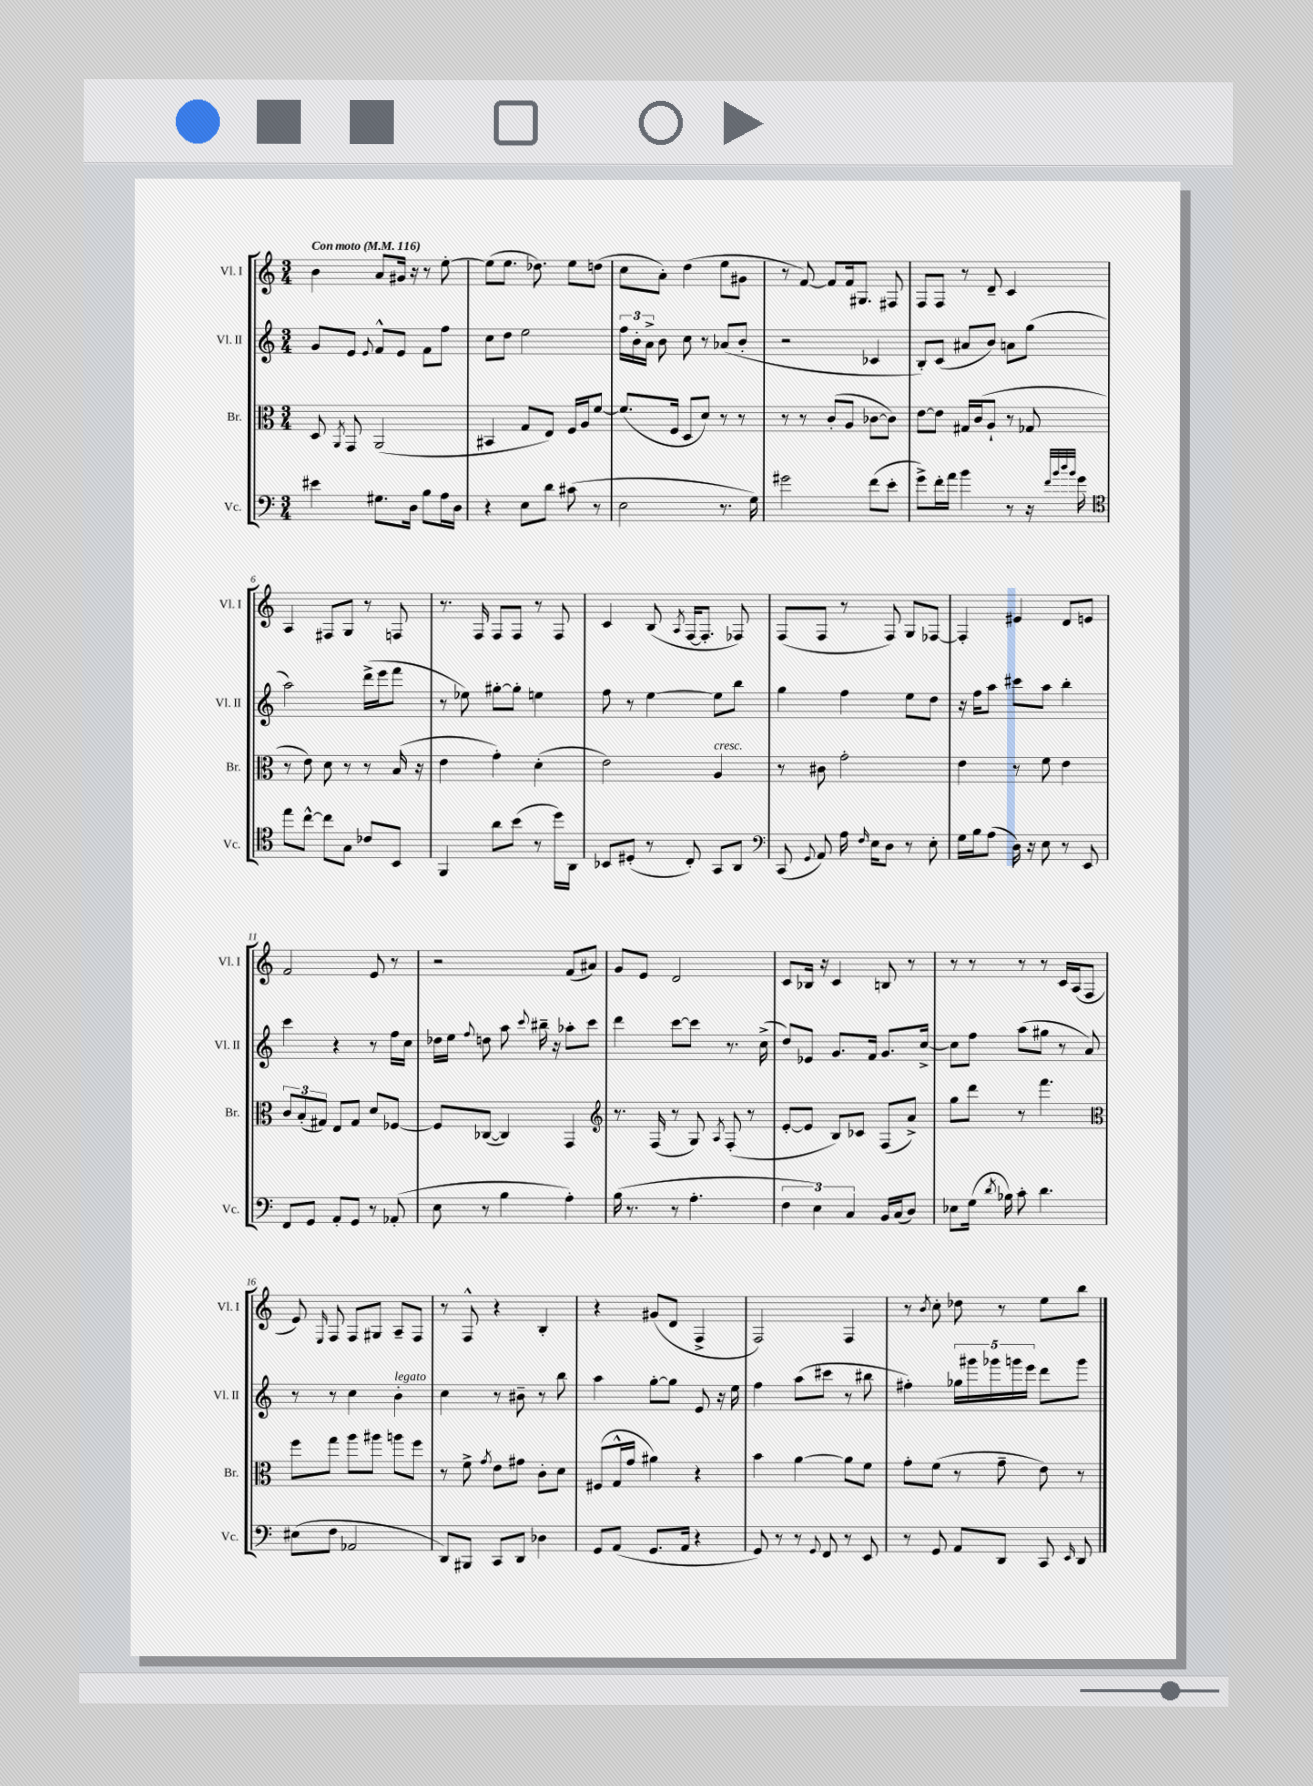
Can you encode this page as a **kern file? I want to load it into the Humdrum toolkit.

**kern	**kern	**kern	**kern
*staff4	*staff3	*staff2	*staff1
*clefF4	*clefC3	*clefG2	*clefG2
*k[]	*k[]	*k[]	*k[]
*M3/4	*M3/4	*M3/4	*M3/4
*MM116	*MM116	*MM116	*MM116
4e#\	8D/	8g/L	4b\
.	8qAA/	.	.
.	8GG/	8e/J	.
.	.	8qqe/	.
8.G#\L	(2AA/	8f^^/L	8a/L
.	.	8e/J	16g#/Jk
16D\Jk	.	.	16r
8B\L	.	8f\L	8r
16A\L	.	8ff\J	[8ee'\
16D\JJ	.	.	.
=	=	=	=
4r	4BB#/	8cc\L	(8ee\]L
.	.	8dd\J	8.ee\J
8E\L	8G/L	2ee\	.
.	.	.	8.dd-\)
8d\J	8E/J)	.	.
(8c#\	16F/LL	.	8ee\L
.	16A/J	.	.
8r	[8f/J	.	(8dd\J
=	=	=	=
2E\	(8.f/]L	24ff\LL	8cc\L
.	.	24b'\	.
.	.	24a^\JJ	.
.	.	8b\	8a'\J)
.	16F/Jk	.	.
.	8D/L	8cc\	(4dd\
.	8d/J)	8r	.
8.r	8r	(8a-/L	8ee\L
.	8r	8b'/J	8g#\J
16G\)	.	.	.
=	=	=	=
2g#\	8r	2r	8r
.	8r	.	[8f/)
.	(8c'/L	.	8f/]L
.	8A/J	.	16f/k
.	.	.	8.G#/J
(8f\L	[8c-\L	4c-/	.
8e'\J	8c-\]J)	.	8F#/
=	=	=	=
8g^\L)	[8e\L	8B'/L)	8F/L
16f'\L	8e\]J	(8c/J	8F/J
16a\JJ	.	.	.
4b\	16G#/LL	8a#/L	8r
.	(16c/J	.	.
.	8A`/J	8b/J)	8d~/
8r	8r	8a\L	4c/
16r	8G-/	(8gg\J	.
32qqf/LLL	.	.	.
32qqb/	.	.	.
32qqdd/	.	.	.
32qqb/JJJ	.	.	.
16g\	.	.	.
=	=	=	=
*clefC4	*	*	*
8ee\L	8r	2aa\)	4A/
[8cc^^\J	8e\)	.	.
8cc\]L	8d\	.	8F#/L
8G\J	8r	.	8G/J
8c-/L	8r	(16ddd^\LL	8r
.	.	16eee\J	.
8BB/J	(16B/	8fff\J	8F/
.	16r	.	.
=	=	=	=
4FF/	4e\	8r	8.r
.	.	8ee-\)	.
.	.	.	16F/
8a\L	4g'\)	[8gg#'\L	8F/L
(8b\J	.	8gg#'\]J	8F/J
8r	(4d'\	4ee\	8r
16dd\LL)	.	.	8F/
16AA\JJ	.	.	.
=	=	=	=
8BB-/L	2e\)	8ff\	4c/
(8D#'/J	.	8r	.
8r	.	[4ee\	(8B/
.	.	.	8qA/
8C'/)	.	.	[16F/LK
.	.	.	8.F'/]J
8GG/L	4A/	8ee\]L	.
8AA/J	.	8bb\J	8F-/)
=	=	=	=
*clefF4	*	*	*
(8CC/	8r	4gg\	(8F/L
8qqGG/	.	.	.
8AA/)	8c#\	.	8F/J
16A\	2g'\	4ff\	8r
16qqF/	.	.	.
16E\LK	.	.	.
8D\J	.	.	8F/)
8r	.	8ee\L	8G/L
8E'\	.	8dd\J	[8F-/J
=	=	=	=
16G\LL	4e\	16r	4F-'/]
16B\J	.	16ff\LK	.
(8A\J	.	8aa\J	.
16D\)	8r	8ccc#\L	4e#/
16r	.	.	.
8E\	8f\	8aa\J	.
8r	4e\	4bb'\	8d/L
8EE/	.	.	8e/J
=	=	=	=
8FF/L	12c/L	4ccc\	2f/
.	(12B'/	.	.
8GG/J	.	.	.
.	12G#/J)	.	.
8AA'/L	8E/L	4r	.
8GG/J	8G#/J	.	.
8r	8d/L	8r	8e/
(8AA-'/	[8F-/J	16ff\LL	8r
.	.	16cc\JJ	.
=	=	=	=
8E\	8F-/]L	16dd-\LL	2r
.	.	16ee\JJ	.
.	.	8qqff/	.
8r	([8C-/J	8dd\	.
4B\	4C-/])	8aa\	.
.	.	8qqccc/	.
.	.	16bb#~\	.
.	.	16r	.
4A'\)	4GG/	8aa-'\L	(8f/L
.	.	8ccc\J	8a#/J)
=	=	=	=
*	*clefG2	*	*
(16B\	8.r	4ddd\	8g/L
8.r	.	.	.
.	.	.	8e/J
.	(16F/	.	.
8r	8r	[8ccc\L	2d/
4.A'\	8G/)	8ccc\]J	.
.	8qA/	.	.
.	(8F'/	8.r	.
.	8r	.	.
.	.	(16cc^\	.
=	=	=	=
6F\	[8e'/L	8dd/L)	8c/L
.	8e/]J	8e-/J	16B-/Jk
6E\)	.	.	.
.	.	.	16r
.	8B/L)	8.g/L	4c/
6C/	.	.	.
.	8c-/J	.	.
.	.	16f/Jk	.
16BB/LL	(8F/L	8.g/L	8B/
(16C/J	.	.	.
8D/J)	8a^/J)	.	8r
.	.	[16cc^/Jk	.
=	=	=	=
8E-\L	8gg\L	8cc\]L	8r
(16G\Jk	8ddd\J	8ff\J	8r
8qd/	.	.	.
16B-\)	.	.	.
8c'\	8r	(8aa\L	8r
4.d\	4.fff\	8gg#\J	8r
.	.	8r	16c/LL
.	.	.	(16A/J
.	.	8a/)	8F/J
=	=	=	=
*	*clefC3	*	*
(8E#\L	8ff\L	8r	8e/)
.	.	.	16qqE/
8F\J	8gg\J	8r	8F/
2AA-/	8aa\L	4cc\	8F/L
.	8aa#\J	.	8G#/J
.	8aa\L	4b'\	8A~/L
.	8ff\J	.	8F/J
=	=	=	=
8DD/L)	8r	4cc\	8r
8BBB#/J	8f^\	.	8F^^/
.	8qg/	.	.
8CC/L	8e\L	8r	4r
8DD/J	8g#\J	8b#~\	.
4D-\	8c'\L	8r	4B'/
.	8d\J	8bb\	.
=	=	=	=
8GG/L	(8F#/L	4aa\	4r
(8AA/J	16G^^/L	.	.
.	16g/JJ	.	.
8.GG/L	4a#\)	[8gg'\L	(8g#/L
.	.	8gg\]J	8d/J
16AA/Jk	.	.	.
4r	4r	8e/	4F^/
.	.	16r	.
.	.	16ee\	.
=	=	=	=
8GG/)	4b\	4ff\	2F/)
8r	.	.	.
8r	[4a\	(8aa\L	.
8qqGG/	.	.	.
8FF/	.	8ccc#\J	.
8r	8a\]L	8r	4F/
8EE/	8f\J	8bb#\	.
=	=	=	=
8r	8g'\L	4ff#'\)	8r
.	.	.	8qb/
8GG/	(8f\J	.	8cc'\
8AA/L	8r	20gg-\LL	8dd-\
.	.	20ggg#\	.
.	.	20ggg-\	.
8DD/J	8g~\	.	8r
.	.	20ggg\	.
.	.	20eee\JJ	.
8CC/	8e\)	8ddd\L	8ee\L
16qqEE/	.	.	.
8DD/	8r	8ggg\J	8bb\J
==	==	==	==
*-	*-	*-	*-
